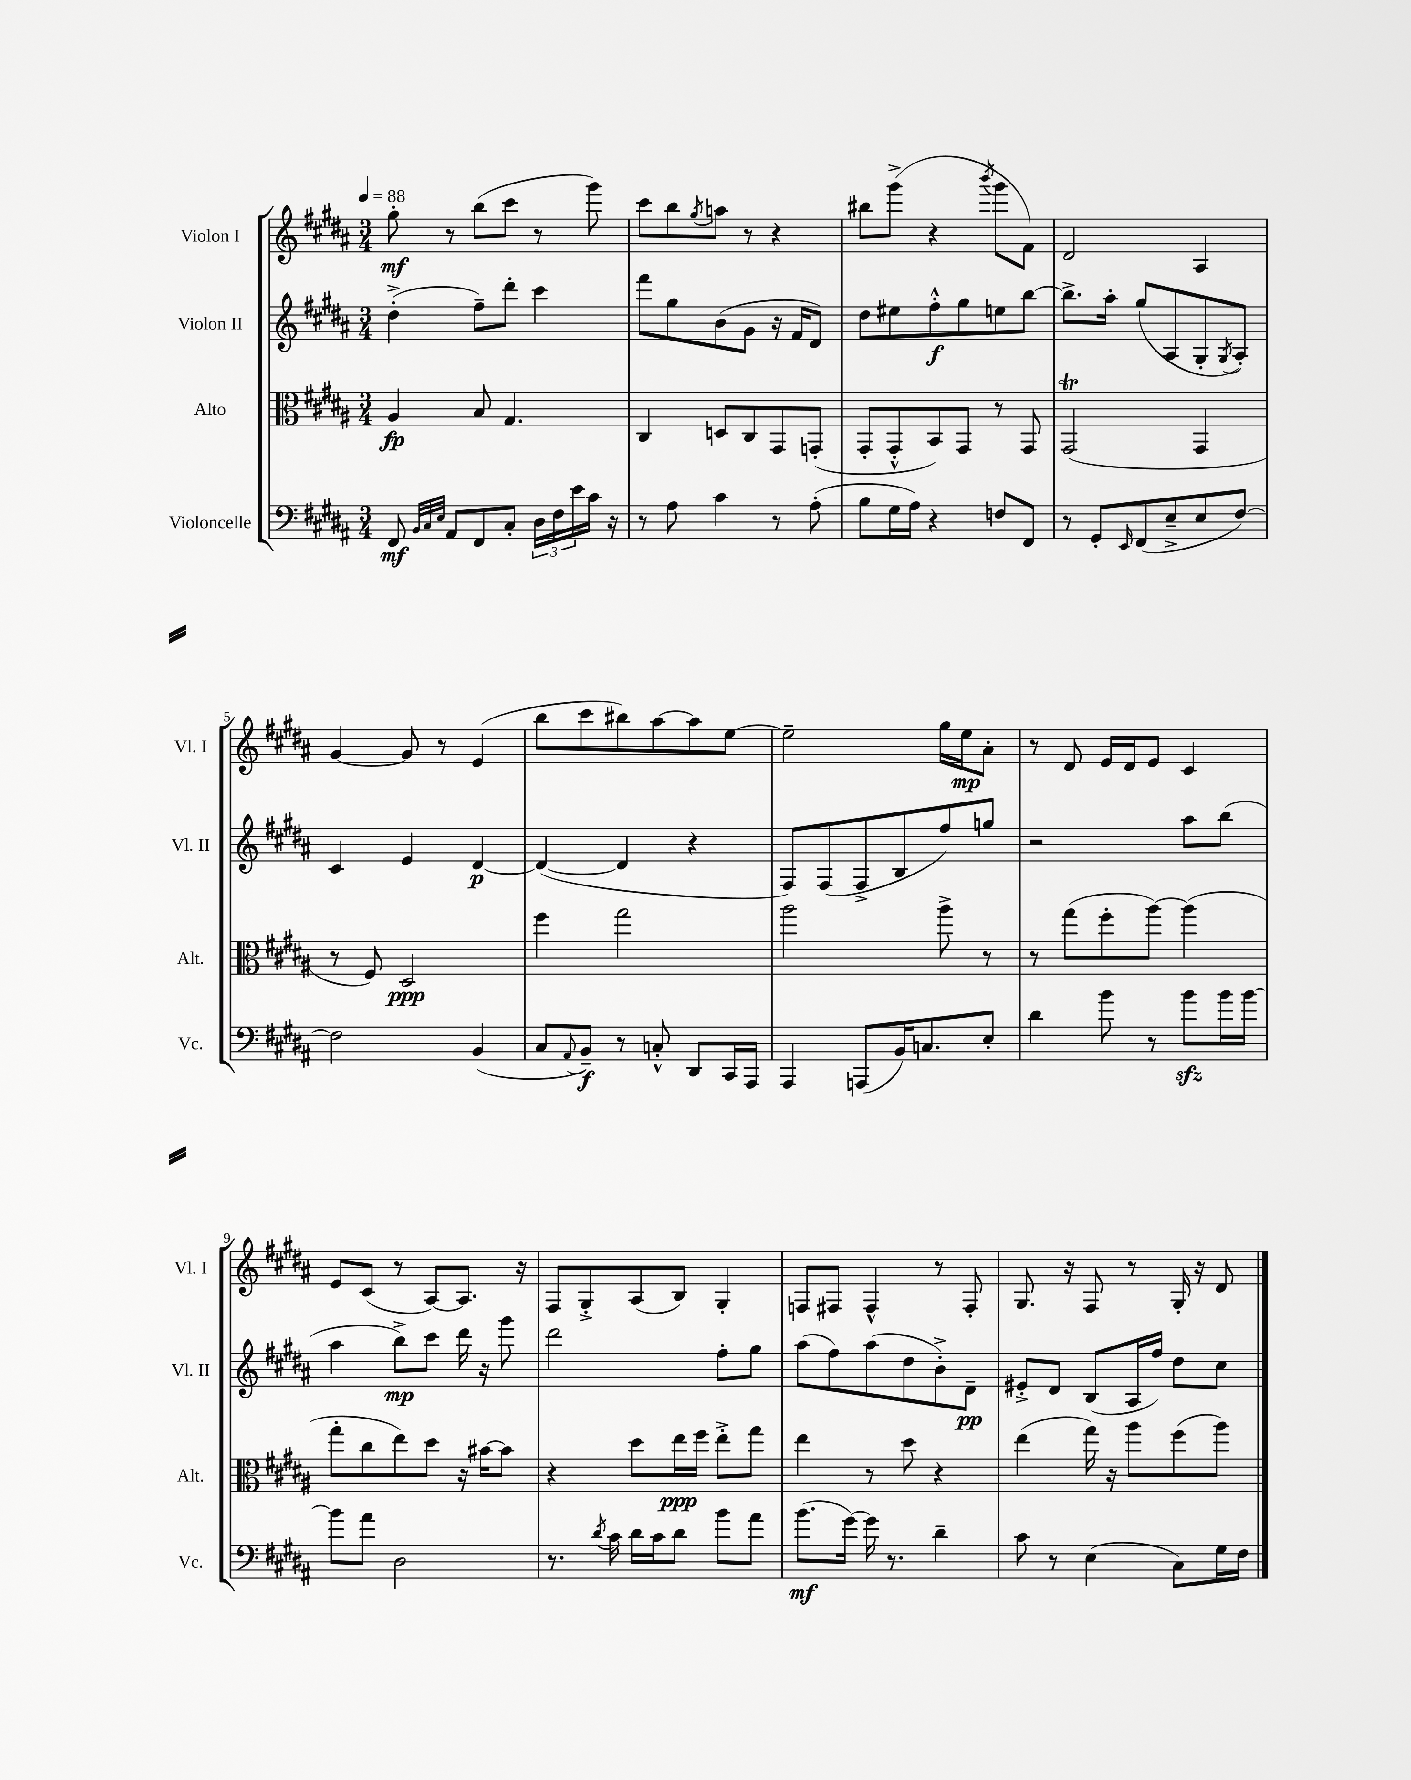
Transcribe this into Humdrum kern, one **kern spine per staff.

**kern	**kern	**kern	**kern
*staff4	*staff3	*staff2	*staff1
*clefF4	*clefC3	*clefG2	*clefG2
*k[f#c#g#d#a#]	*k[f#c#g#d#a#]	*k[f#c#g#d#a#]	*k[f#c#g#d#a#]
*M3/4	*M3/4	*M3/4	*M3/4
*MM88	*MM88	*MM88	*MM88
8FF#	4A#	(4dd#'^	8gg#'
32qqBB	.	.	.
32qqC#	.	.	.
32qqE	.	.	.
8AA#	.	.	8r
8FF#	8B	8ff#~)	(8bb
8C#'	4.G#	8ddd#'	8ccc#
24D#	.	4ccc#	8r
24F#	.	.	.
24e	.	.	.
16c#	.	.	8ggg#)
16r	.	.	.
=	=	=	=
8r	4C#	8fff#	8ccc#
8A#	.	8gg#	8bb
.	.	.	8qgg#
4c#	8D	(8b	8aa
.	8C#	8g#	8r
8r	8GG#	16r	4r
.	.	16f#	.
(8A#'	(8GG'	8d#)	.
=	=	=	=
8B	8GG#'	8dd#	8bb#
16G#	8GG#'^^	8ee#	(8ggg#^
16A#)	.	.	.
4r	8BB)	8ff#'^^	4r
.	8GG#	8gg#	.
.	.	.	8qbbb
8F	8r	8ee	8ggg#
8FF#	8GG#	[8bb	8f#)
=	=	=	=
8r	(2GG#	8.bb^]	2d#
8GG#'	.	.	.
.	.	16aa#'	.
16qqEE	.	.	.
(8FF#	.	(8gg#	.
8E~^	.	8A#	.
8E	4GG#	8G#'	4A#
.	.	8qG#	.
[8F#)	.	8A#')	.
=	=	=	=
2F#]	8r	4c#	[4g#
.	8F#)	.	.
.	2D#	4e	8g#]
.	.	.	8r
(4BB	.	[4d#	(4e
=	=	=	=
8C#	4ff#	(4d#_	8bb
8qqAA#	.	.	.
8BB~)	.	.	8ccc#
8r	2gg#	4d#]	8bb#)
8C'^^	.	.	[8aa#
8DD#	.	4r	8aa#]
16CC#	.	.	[8ee
16AAA#	.	.	.
=	=	=	=
4AAA#	2aa#	8F#)	2ee~]
.	.	(8F#	.
(8AAA	.	8F#^	.
16BB)	.	8B	.
8.C	.	.	.
.	8aa#^	8ff#)	16gg#
.	.	.	16ee
8E'	8r	8gg	8a#'
=	=	=	=
4d#	8r	2r	8r
.	(8gg#	.	8d#
8b	8ff#'	.	16e
.	.	.	16d#
8r	[8aa#)	.	8e
8b	(4aa#]	8aa#	4c#
16b	.	(8bb	.
[16b	.	.	.
=	=	=	=
8b]	8gg#'	4aa#	8e
8a#	8cc#	.	(8c#
2D#	8ee)	8bb^)	8r
.	8dd#	8ccc#	[8A#)
.	16r	16ddd#	8.A#]
.	[16b#	16r	.
.	8b#]	8ggg#	.
.	.	.	16r
=	=	=	=
8.r	4r	2ddd#	8F#
.	.	.	8G#'^
8qd#	.	.	.
16c#	.	.	.
16d#	8dd#	.	(8A#
16c#	.	.	.
8d#	16ee	.	8B)
.	16ff#	.	.
8b	8ee'^	8ff#'	4G#'
8a#	8gg#	8gg#	.
=	=	=	=
(8.b	4ee	(8aa#	8F
.	.	8ff#)	8F#
[16g#)	.	.	.
16g#]	8r	(8aa#	4F#^^
8.r	.	.	.
.	8dd#	8dd#	.
4d#~	4r	8b'^)	8r
.	.	8d#~	8F#'
=	=	=	=
8c#	(4ee	8e#'^	8.G#
8r	.	8d#	.
.	.	.	16r
(4E	16gg#)	(8B	8F#
.	16r	.	.
.	8aa#	16A#	8r
.	.	16ff#)	.
8C#)	(8ff#	8dd#	16G#'
.	.	.	16r
16G#	8aa#)	8cc#	8d#
16F#	.	.	.
==	==	==	==
*-	*-	*-	*-
